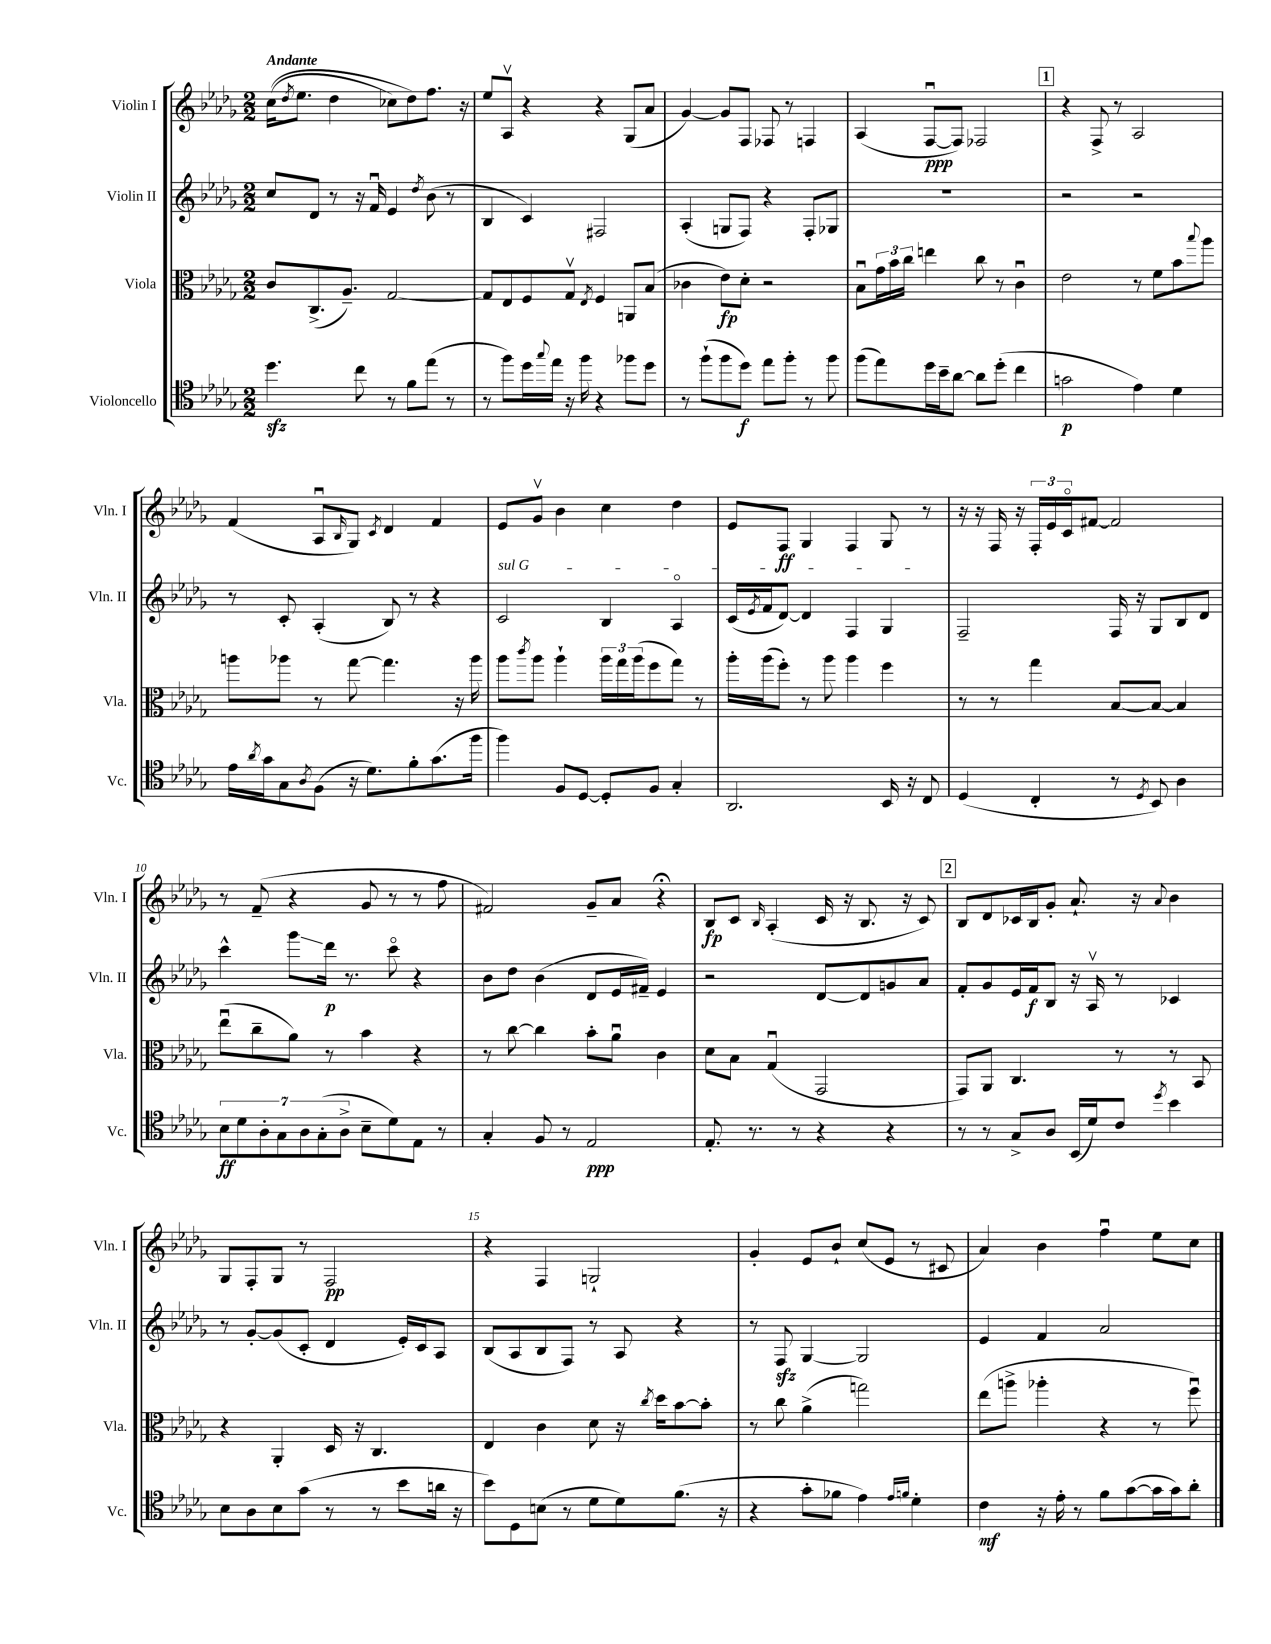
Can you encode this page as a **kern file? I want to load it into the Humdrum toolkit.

**kern	**kern	**kern	**kern
*staff4	*staff3	*staff2	*staff1
*clefC4	*clefC3	*clefG2	*clefG2
*k[b-e-a-d-g-]	*k[b-e-a-d-g-]	*k[b-e-a-d-g-]	*k[b-e-a-d-g-]
*M2/2	*M2/2	*M2/2	*M2/2
4.dd-	8c	8cc	&((16cc
.	.	.	8qdd-
.	.	.	8.ee-
.	(8.C^	8d-	.
.	.	8r	4dd-
.	8.A-~)	.	.
8cc	.	16r	.
.	.	16fu	.
8r	[2G-	4e-	8cc-)
8f	.	.	8dd-&)
.	.	8qdd-	.
(8ee-	.	(8b-	8.ff
8r	.	8r	.
.	.	.	16r
=	=	=	=
8r	8G-]	4B-	8ee-
8ff)	8E-	.	8A-v
16dd-	8F	4c)	4r
8qqgg-	.	.	.
16ee-	.	.	.
16r	8G-v	.	.
16ff	.	.	.
.	8qE-	.	.
4r	4F	2F#	4r
8ff-	8AA	.	(8G-
8dd-	(8B-	.	8a-
=	=	=	=
8r	4c-	(4A-'	[4g-)
(8ff`	.	.	.
8ff	8e-)	8G	8g-]
8dd-)	8d-'	8F)	8F
8ee-	2r	4r	8F-
8ff'	.	.	8r
8r	.	8F'	4F
8ff	.	8G-	.
=	=	=	=
(8ff	8B-u	1r	(4A-
8ee-)	24g-	.	.
.	24b-	.	.
.	24cc	.	.
16dd-	4ee	.	[8Fu
16b-~	.	.	.
[8a-	.	.	8F])
8a-]	8cc	.	2F-
(8dd-'	8r	.	.
4cc	4cu	.	.
=	=	=	=
2g	2e-	2r	4r
.	.	.	8F^
.	.	.	8r
4e-)	8r	2r	2A-
.	8f	.	.
4d-	8b-	.	.
.	8qqbb-	.	.
.	8aa-	.	.
=	=	=	=
16e-	8aa	8r	(4f
8qa-	.	.	.
16g-	.	.	.
8G-	8aa-	8c'	.
8qA-	.	.	.
(8F	8r	(4A-'	8A-u
.	.	.	16qqB-
16r	[8gg-	.	8G-)
8.d-)	.	.	.
.	.	.	8qc
.	4.gg-]	8B-)	4d-
8f'	.	8r	.
(8.g-	.	4r	4f
.	16r	.	.
16ff	16aa-	.	.
=	=	=	=
4ff)	8aa-	2c	8e-
.	8qccc	.	.
.	8aa-	.	8g-v
8F	4aa-`	.	4b-
[8D-	.	.	.
8D-']	24aa-	4B-	4cc
.	24gg-	.	.
.	(24aa-	.	.
8F	8ff	.	.
4G-'	8gg-)	4A-o	4dd-
.	8r	.	.
=	=	=	=
2.AA-	16aa-'	(16c	8e-
.	.	8qe-	.
.	(16aa-	16f	.
.	8ff')	[8d-)	8F
.	8r	4d-]	4G-
.	8aa-	.	.
.	4aa-	4F	4F
16BB-	4ff	4G-	8G-
16r	.	.	.
8C	.	.	8r
=	=	=	=
(4D-	8r	2F~	16r
.	.	.	16r
.	8r	.	16F
.	.	.	16r
4C'	4gg-	.	24F'
.	.	.	24e-
.	.	.	24co
.	.	.	[8f#
8r	[8B-	16F	2f#]
.	.	16r	.
8qD-	.	.	.
8BB-)	8B-_	8G-	.
4A-	4B-]	8B-	.
.	.	8d-	.
=	=	=	=
14B-	(8ee-u	4ccc^^	8r
14d-	.	.	.
.	8cc~	.	(8f~
14A-'	.	.	.
14G-	.	.	.
.	8a-)	8ggg-	4r
14A-	.	.	.
(14G-'	.	.	.
.	8r	16ddd-	.
14A-^	.	.	.
.	.	8.r	.
8B-~	4b-	.	8g-
8d-)	.	8ccco	8r
8E-	4r	4r	8r
8r	.	.	8ff
=	=	=	=
4G-'	8r	8b-	2f#)
.	[8cc	8dd-	.
8F	4cc]	(4b-	.
8r	.	.	.
2E-	8b-'	8d-	8g-~
.	8a-u	16e-	8a-
.	.	16f#~)	.
.	4c	4e-	4r;
=	=	=	=
8.E-'	8d-	2r	8B-
.	8B-	.	8c
8.r	.	.	.
.	.	.	16qqB-
.	(4G-u	.	(4A-'
8r	.	.	.
4r	2GG-	[8d-	16c
.	.	.	16r
.	.	8d-]	8.B-
4r	.	8g	.
.	.	.	16r
.	.	8a-	8c)
=	=	=	=
8r	8GG-)	8f'	8B-
8r	8AA-	8g-	8d-
8G-^	4.C	16e-	16c-
.	.	16f	16B-
8A-	.	8B-	8g-'
(16BB-	.	16r	8.a-`
16d-)	.	16A-v	.
8c	8r	8r	.
.	.	.	16r
8qdd-	.	.	8qqa-
4b-	8r	4c-	4b-
.	8BB-	.	.
=	=	=	=
8B-	4r	8r	8G-
8A-	.	[8g-'	8F'
8B-	4AA-'	(8g-]	8G-
(8g-	.	8c'	8r
8r	16D-	4d-	2F
.	16r	.	.
8r	4.C	.	.
8b-	.	16e-')	.
.	.	16c	.
16a	.	8A-	.
16r	.	.	.
=	=	=	=
8b-)	4E-	(8B-	4r
8D-	.	8A-	.
(8B	4c	8B-	4F
8r	.	8F)	.
8d-	8d-	8r	2G`
8d-)	16r	8A-	.
.	8qcc	.	.
.	16dd-	.	.
(8.f	[8b-	4r	.
.	8b-']	.	.
16r	.	.	.
=	=	=	=
4r	8r	8r	4g-'
.	8cc	8F	.
8g-'	(4a-^	[4G-	8e-
8f-	.	.	8b-`
4e-)	2gg)	2G-]	(8cc
.	.	.	8e-
16qqe-	.	.	.
16qqf	.	.	.
4d-'	.	.	8r
.	.	.	8c#
=	=	=	=
4c	(8ee-	4e-	4a-)
.	8aa^	.	.
16r	4aa-'	4f	4b-
16e-'	.	.	.
8r	.	.	.
8f	4r	2a-	4ffu
([8g-	.	.	.
16g-]	8r	.	8ee-
16g-)	.	.	.
8a-'	8ffu)	.	8cc
==	==	==	==
*-	*-	*-	*-
